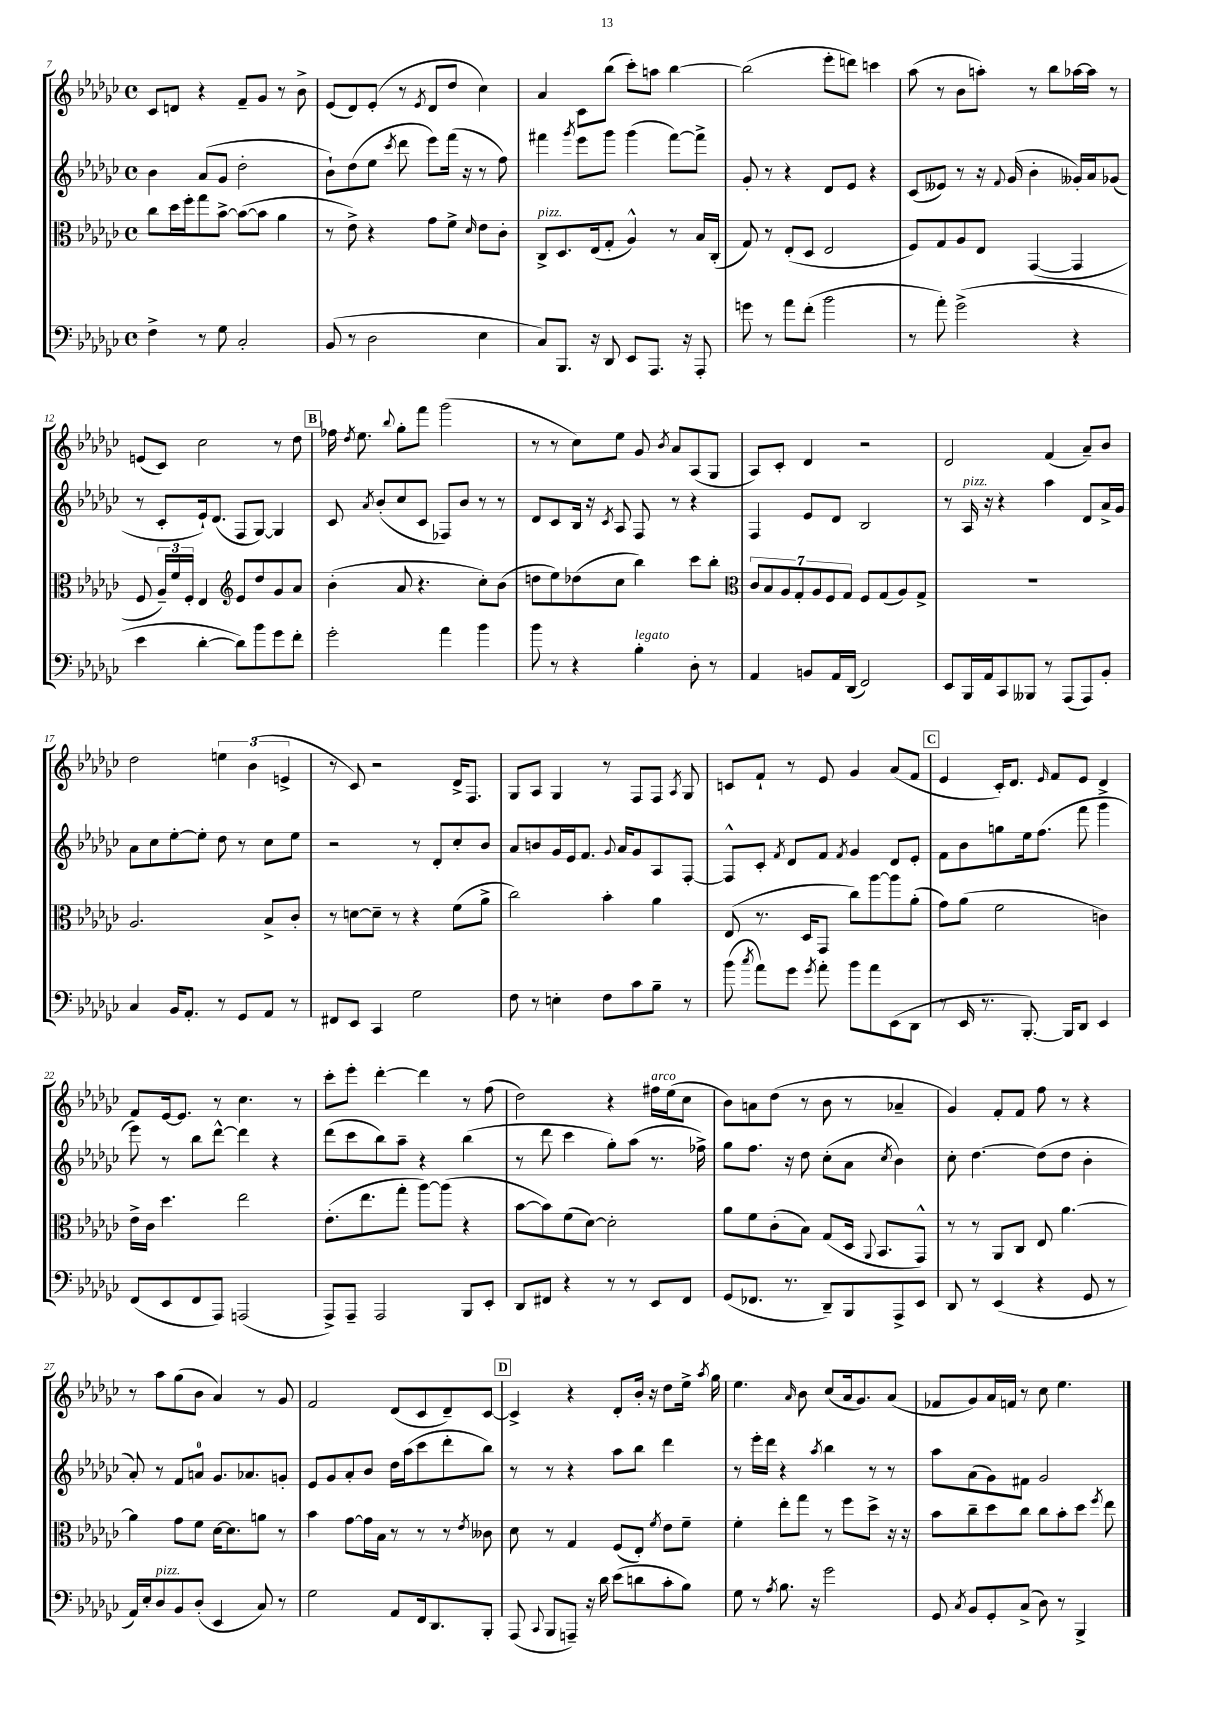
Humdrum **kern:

**kern	**kern	**kern	**kern
*staff4	*staff3	*staff2	*staff1
*clefF4	*clefC3	*clefG2	*clefG2
*k[b-e-a-d-g-c-]	*k[b-e-a-d-g-c-]	*k[b-e-a-d-g-c-]	*k[b-e-a-d-g-c-]
*M4/4	*M4/4	*M4/4	*M4/4
*met(c)	*met(c)	*met(c)	*met(c)
4F^\	8cc-\L	4b-\	8c-/L
.	16dd-\L	.	8d/J
.	16ff'\J	.	.
8r	8gg-\	(8a-/L	4r
8G-\	[8b-^\J	8g-/J	.
2C-'/	(8b-\_L	2dd-'\	8f~/L
.	8b-\]J	.	8g-/J
.	4a-\	.	8r
.	.	.	8b-^\
=	=	=	=
(8BB-/	8r	8b-`\L)	(8e-/L
8r	8e-^\)	(8dd-\	8d-/)
2D-\	4r	8ee-\J	(8e-'/J
.	.	8qccc-/	.
.	.	8ddd-\	8r
.	.	.	8qe-/
.	8g-\L	8eee-\L)	8d-/L
.	8f^\J	(16fff\Jk	8dd-/J
.	.	16r	.
.	16qqd-/	.	.
4E-\	8e-\L	8r	4cc-\)
.	8c-'\J	8ff\)	.
=	=	=	=
8C-/L)	8C-^/L	4fff#\	4a-/
8.BBB-/J	8.D-/	.	.
.	.	8qggg-/	.
.	.	8eee-\L	8c-\L
16r	(16E-/k	.	.
8DD-/	8G-'/J	8ggg-\J	(8bb-\J
8EE-/L	4A-^^/)	(4ggg-\	8ccc-'\L)
8.AAA-/J	.	.	8aa\J
.	8r	[8fff#\L)	[4bb-\
16r	.	.	.
8AAA-'/	16B-/LL	8fff#^\]J	.
.	(16C-'/JJ	.	.
=	=	=	=
8g\	8G-/)	8g-'/	(2bb-\]
8r	8r	8r	.
8a-\L	(8E-'/L	4r	.
(8f'\J	8D-/J	.	.
2b-\	2E-/	8d-/L	8eee-'\L
.	.	8e-/J	8ddd\J)
.	.	4r	4ccc\
=	=	=	=
8r	8F/L)	(8c-/L	(8aa-\
8a-'\)	8G-/	8e--/J)	8r
(2g-^\	8A-/	8r	8b-\L
.	8E-/J	16r	8aa'\J)
.	.	8qqf/	.
.	.	(16g-/	.
.	([4GG-/	4b-'\	8r
.	.	.	8bb-\L
4r	4GG-/]	16g--'/LL)	[16aa-\L
.	.	16a-/J	16aa-\]JJ
.	.	(8g-/J	8r
=	=	=	=
4e-\	8F/	8r	(8e/L
.	24A-~/LL)	8c-'/L	8c-/J)
.	24f/	.	.
.	24F'/JJ	.	.
[4d-'\	4E-/	16e-`/k)	2cc-\
.	.	(8.d-/J	.
*	*clefG2	*	*
8d-\]L)	8e-/L	8F/L	.
8b-\	8dd-/	[8G-/J)	.
8g-\	8g-/	4G-/]	8r
8f'\J	8a-/J	.	8dd-\
=	=	=	=
2g-'\	(4b-'\	8c-/	16ff-\
.	.	.	8qdd-/
.	.	.	8.ee-\
.	.	8qa-/	.
.	.	(8b-'/L	.
.	.	.	8qqbb-/
.	8a-/	8cc-/	8gg-'\L
.	4.r	8c-/J	8fff\J
4a-\	.	8F-/L)	(2ggg-\
.	.	8b-/J	.
4b-\	8cc-'\L)	8r	.
.	(8b-\J	8r	.
=	=	=	=
8b-\	8dd\L	8d-/L	8r
8r	8ee-\)	8c-/	8r
4r	(8dd-\	16B-/Jk	8cc-\L)
.	.	16r	.
.	.	8qc-/	.
.	8cc-\J	8A-/	8ee-\J
4B-'\	4bb-\)	8F/	8g-/
.	.	.	8qb-/
.	.	8r	8a-/L
8D-'\	8ccc-\L	4r	(8A-/
8r	8bb-'\J	.	8G-/J
=	=	=	=
*	*clefC3	*	*
4AA-/	14c-/L	4F/	8A-/L)
.	14B-/	.	.
.	.	.	8c-'/J
.	14A-/	.	.
.	14G-'/	.	.
8BB/L	.	8e-/L	4d-/
.	14A-/	.	.
.	14F/	.	.
16AA-/L	.	8d-/J	.
.	14G-/J	.	.
(16DD-/JJ	.	.	.
2FF/)	8F/L	2B-/	2r
.	(8G-/	.	.
.	8A-/)	.	.
.	8G-^/J	.	.
=	=	=	=
8EE-/L	1r	8r	2d-/
16BBB-/L	.	16A-/	.
16AA-/J	.	16r	.
8CC-/	.	4r	.
8BBB--/J	.	.	.
8r	.	4aa-\	(4f/
(8AAA-/L	.	.	.
8AAA-/)	.	8d-/L	8a-~/L)
8BB-'/J	.	16a-^/L	8b-/J
.	.	16g-/JJ	.
=	=	=	=
4C-/	2.A-/	8a-\L	2dd-\
.	.	8cc-\	.
16BB-/LK	.	[8ee-'\	.
8.AA-'/J	.	.	.
.	.	8ee-'\]J	.
8r	.	8dd-\	6ee\
8GG-/L	.	8r	.
.	.	.	(6b-\
8AA-/J	8B-^/L	8cc-\L	.
.	.	.	6e^/
8r	8c-'/J	8ee-\J	.
=	=	=	=
8FF#/L	8r	2r	8r
8EE-/J	[8d\L	.	8c-/)
4CC-/	8d~\]J	.	2r
.	8r	.	.
2G-\	4r	8r	.
.	.	8d-'/L	.
.	(8f\L	8cc-'/	16d-^/LK
.	.	.	8.F/J
.	8a-^\J	8b-/J	.
=	=	=	=
8F\	2cc-\)	8a-/L	8G-/L
8r	.	8b/	8A-/J
4E'\	.	16g-/L	4G-/
.	.	16e-/J	.
.	.	8.f/J	.
8F\L	4b-'\	.	8r
.	.	8qqg-/	.
.	.	16a-/LK	.
8c-\	.	8g-/	8F/L
8B-~\J	4a-\	8A-/	8F/J
.	.	.	8qA-/
8r	.	[8F'/J	8G-/
=	=	=	=
(8b-\	(8E-/	8F^^/]L	8c/L
8qcc-/	.	.	.
8a-\L)	8.r	8c-'/J	8f`/J
.	.	8qf/	.
8g-\J	.	8d-/L	8r
.	16D-/LK	.	.
8qg-/	.	.	.
8a-'\	8GG-/J	8f/J	8e-/
.	.	8qf/	.
8b-\L	8cc-\L)	4g-/	4g-/
8a-\	[8aa-\	.	.
(8EE-\	8aa-\]	8d-/L	(8a-/L
8DD-\J	(8a-'\J	8e-'/J	8f/J
=	=	=	=
8r	8g-\L)	8f\L	4e-/
16EE-/	(8a-\J	8b-\	.
8.r	.	.	.
.	2f\	8gg\	16c-'/LK)
.	.	.	8.d-/J
[8.BBB-'/)	.	16ee-\k	.
.	.	(8.ff\J	.
.	.	.	16qqe-/
.	.	.	8f/L
16BBB-/]LK	.	.	.
8DD-/J	.	8fff\	8e-/J
4EE-/	4c\)	4ggg-\	4d-^/
=	=	=	=
(8FF/L	16e-^\LL	8eee-\)	8f/L
.	16c-\JJ	.	.
8EE-/	4.dd-\	8r	[16e-/k
.	.	.	8.e-/]J
8FF/	.	8bb-\L	.
8AAA-/J)	.	[8ddd-^^\J	8r
(2AAA/	2ee-\	4ddd-\]	4.cc-\
.	.	4r	.
.	.	.	8r
=	=	=	=
8AAA-^/L)	(8.e-'\L	(8ddd-\L	8ccc-'\L
8AAA-~/J	.	8ccc-\	8eee-'\J
.	8.ee-\	.	.
2AAA-/	.	8bb-\)	[4ddd-'\
.	8gg-'\J	8aa-~\J	.
.	[8aa-\L)	4r	4ddd-\]
.	(8aa-\]J	.	.
8BBB-/L	4r	(4bb-\	8r
8EE-'/J	.	.	(8ff\
=	=	=	=
8DD-/L	[8b-\L	8r	2dd-\)
8FF#/J	8b-\])	8ddd-\	.
4r	(8f\	4ccc-\	.
.	[8d-\J)	.	.
8r	2d-'\]	8gg-'\L)	4r
8r	.	(8aa-\J	.
8EE-/L	.	8.r	16ff#\LL
.	.	.	(16ee-\J
8FF#/J	.	.	8cc-\J
.	.	16ff-^\)	.
=	=	=	=
(8GG-/L	8a-\L	8gg-\L	8b-\L)
8.FF-/J	8f\	8.ff\J	8a\
.	(8c-'\	.	(8dd-\J
8.r	.	16r	.
.	8B-\J)	8dd-\	8r
8DD-~/L)	(8G-/L	(8cc-'\L	8b-\
8BBB-/	16D-/Jk	8a-\J	8r
.	8qqAA-/	.	.
.	8.BB-/L	.	.
.	.	8qcc-/	.
8AAA-^/	.	4b-\)	4a-~/
8EE-/J	8GG-^^/J)	.	.
=	=	=	=
8DD-/	8r	8cc-'\	4g-/)
8r	8r	[4.dd-\	.
(4EE-/	8AA-/L	.	8f'/L
.	8C-/J	.	8f/J
4r	8E-/	(8dd-\]L	8ff\
.	[4.a-\	8dd-\J	8r
8GG-/	.	4b-'\	4r
8r	.	.	.
=	=	=	=
16AA-/LL)	4a-\]	8a-'/)	8r
16E-'/J	.	.	.
8D-/	.	8r	8aa-\L
8BB-/	8g-\L	8f/L	(8gg-\
(8D-'/J	8f\J	8a/J	8b-\J
4EE-/	[16d-\LK	8.g-/L	4a-/)
.	8.d-\]	.	.
.	.	8.a-/	.
8C-/)	8a\J	.	8r
8r	8r	8g'/J	8g-/
=	=	=	=
2G-\	4b-\	8e-/L	2f/
.	.	8g-/	.
.	[8g-\L	8a-'/	.
.	16g-\]L	8b-/J	.
.	16B-\JJ	.	.
8AA-/L	8r	16dd-\LL	(8d-/L
.	.	(16aa-\J	.
16FF/k	8r	8ccc-\	8c-/
8.DD-/	.	.	.
.	8r	8ddd-'\	8d-~/)
.	8qe-/	.	.
8BBB-'/J	8c--\	8bb-\J)	[8c-/J
=	=	=	=
(8AAA-/	8d-\	8r	4c-^/]
8qqCC-/	.	.	.
8BBB-/L	8r	8r	.
8AAA~/J)	4G-/	4r	4r
16r	.	.	.
16d-\	.	.	.
(8e-\L	(8F/L	8aa-\L	8d-'/L
8d\	8E-'/J)	8bb-\J	16b-'/Jk
.	.	.	16r
.	8qf/	.	.
8c-'\	8e-\L	4ddd-\	8dd-\L
8B-\J)	8f~\J	.	16ee-^\Jk
.	.	.	8qaa-/
.	.	.	16gg-\
=	=	=	=
8G-\	4f'\	8r	4.ee-\
8r	.	16eee-'\LL	.
.	.	16ddd-\JJ	.
8qA-/	.	.	.
8.B-\	8ee-'\L	4r	.
.	.	.	16qqa-/
.	8gg-\J	.	8b-\
16r	.	.	.
.	.	8qaa-/	.
2g-\	8r	4bb-\	(8cc-/L
.	8ff\L	.	16a-/k
.	.	.	8.g-/)
.	8dd-^\J	8r	.
.	16r	8r	(8a-/J
.	16r	.	.
=	=	=	=
8GG-/	8b-\L	8aa-\L	8f-/L
8qC-/	.	.	.
8BB-/L	8cc-~\	(8a-\	8g-/)
8GG-'/	8dd-\	8g-\)	16a-/L
.	.	.	16f/JJ
(8C-^/J	8cc-\J	8f#\J	8r
8D-\)	8cc-\L	2g-/	8cc-\
8r	8b-'\	.	4.ee-\
4BBB-^/	8dd-\J	.	.
.	8qff/	.	.
.	8ee-\	.	.
==	==	==	==
*-	*-	*-	*-
